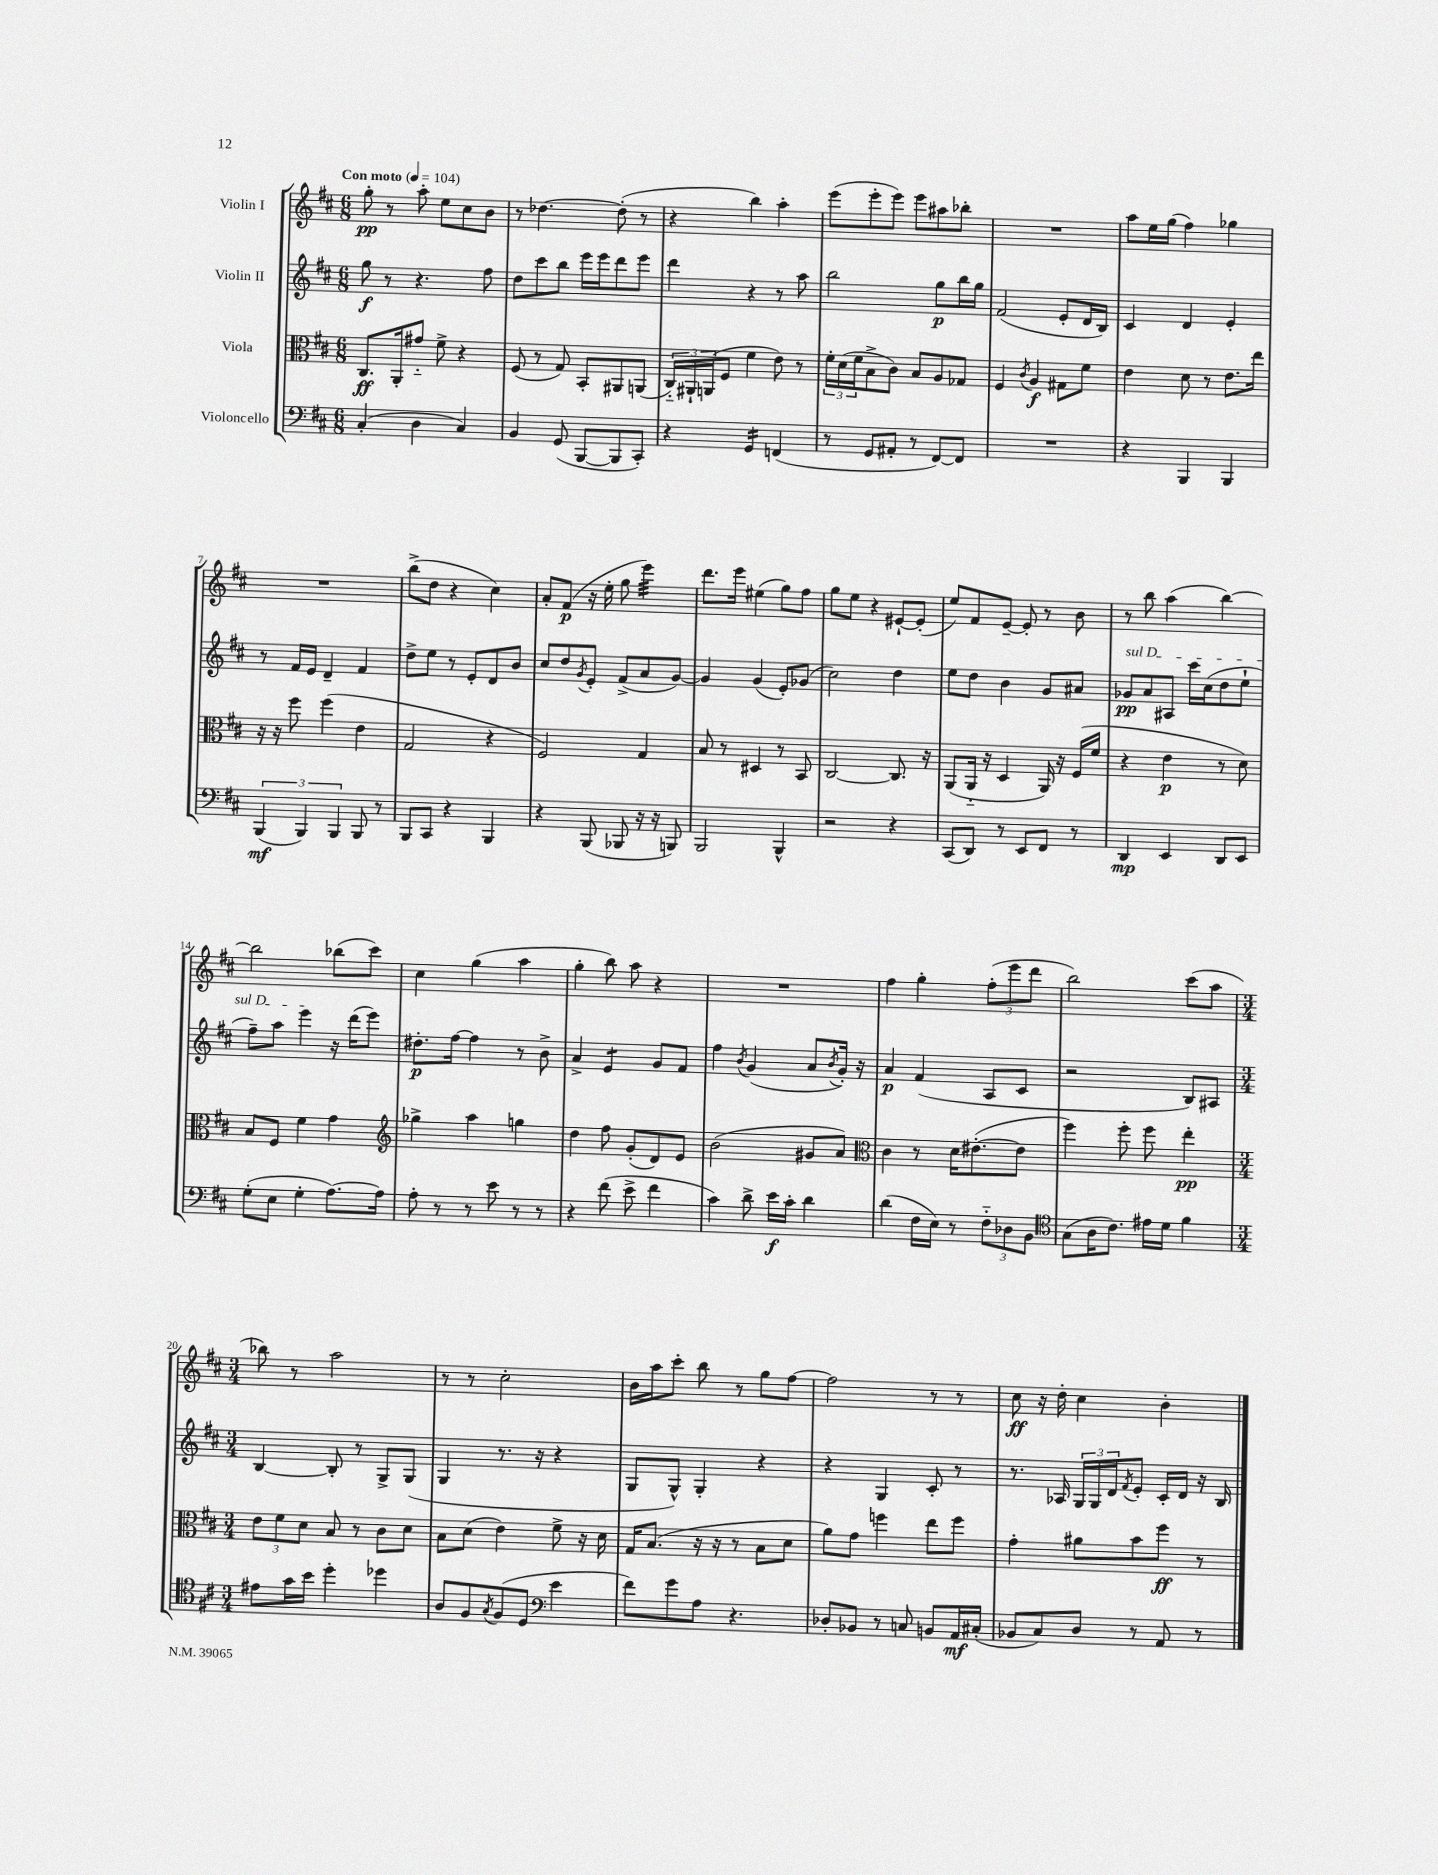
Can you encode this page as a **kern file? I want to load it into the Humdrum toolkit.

**kern	**kern	**kern	**kern
*staff4	*staff3	*staff2	*staff1
*clefF4	*clefC3	*clefG2	*clefG2
*k[f#c#]	*k[f#c#]	*k[f#c#]	*k[f#c#]
*M6/8	*M6/8	*M6/8	*M6/8
*MM104	*MM104	*MM104	*MM104
(4C#'/	8.C#/L	8gg\	8gg'\
.	.	8r	8r
.	16AA'/k	.	.
4D\	8g#'~/J	4.r	8aa'\
.	8f#^\	.	8ee\L
4C#/)	4r	.	8cc#\
.	.	8ff#\	8b\J
=	=	=	=
4BB/	(8F#/	8dd\L	8r
.	8r	8ccc#\	[4.dd-\
(8GG/	8G/)	8bb\J	.
[8BBB/L	8BB'/L	16eee\LL	.
.	.	16eee\J	.
8BBB/]	8AA#/	8ddd\	(8dd-'\]
8CC#'/J)	(8AA/J	8eee\J	8r
=	=	=	=
4r	24C#'~/LL)	4ddd\	4r
.	24AA#`/	.	.
.	(24AA/J	.	.
.	8F#/J	.	.
4GG/	4f#\	4r	4bb\)
(4FF/	8e\)	8r	4aa'\
.	8r	8aa\	.
=	=	=	=
8r	24f#'\LL	2bb\	(8eee\L
.	(24d\	.	.
.	24f#\J	.	.
8GG/L	8B^\	.	8eee'\
8AA#'/J	8c#\J)	.	8eee\J)
8r	8B/L	.	8eee\L
[8FF#/L)	8A/	8gg\L	8aa#\
8FF#/]J	8G-/J	16bb\L	8bb-'\J
.	.	16gg\JJ	.
=	=	=	=
2.r	4F#/	(2f#/	2.r
.	8qc#/	.	.
.	4A/	.	.
.	8G#\L	8e'/L	.
.	8f#\J	16d/L	.
.	.	16B/JJ)	.
=	=	=	=
4r	4e\	4c#/	8aa\L
.	.	.	16ee\L
.	.	.	(16gg\JJ
4BBB/	8d\	4d/	4ff#\)
.	8r	.	.
4BBB/	8.e\L	4e'/	4gg-\
.	16ee\Jk	.	.
=	=	=	=
(6BBB/	16r	8r	2.r
.	16r	.	.
.	8ff#\	16f#/LL	.
6BBB/)	.	.	.
.	.	16e/JJ	.
.	(4ff#\	4d~/	.
6BBB/	.	.	.
8BBB/	4e\	4f#/	.
8r	.	.	.
=	=	=	=
8BBB/L	2G/	8dd^\L	(8bb^\L
8CC#/J	.	8ee\J	8dd\J
4r	.	8r	4r
.	.	8e'/L	.
4BBB/	4r	8d/	4cc#\)
.	.	8b/J	.
=	=	=	=
4r	2F#/)	8cc#/L	8a'/L
.	.	8dd/	(8f#/J
.	.	8qg/	.
(8BBB/	.	8e'/J	16r
.	.	.	16ee'\
8BBB-/	.	(8f#^/L	8gg\
16r	4G/	8a/	4eee\)
16r	.	.	.
8BBB/)	.	[8g/J)	.
=	=	=	=
2BBB/	8B/	4g/]	8.ddd\L
.	8r	.	.
.	.	.	16eee\Jk
.	4D#/	(4g/	(4ee#\
4BBB^^/	8r	8e'/L)	8gg\L)
.	8BB/	(8g-/J	8ff#\J
=	=	=	=
2r	[2C#/	2cc#\)	8gg\L
.	.	.	8ee\J
.	.	.	4r
4r	8.C#/]	4dd\	[8e#`/L
.	.	.	(8e#'/]J
.	16r	.	.
=	=	=	=
(8CC#/L	(8AA/L	8ee\L	8ee/L)
8DD/J)	16AA'~/Jk	8dd\J	8f#/
.	16r	.	.
8r	4D/	4b\	[8e~/J
8EE/L	.	.	8e'/]
8FF#/J	16AA/)	8g/L	8r
.	16r	.	.
8r	(16F#/LL	8a#/J	8b\
.	16f#/JJ	.	.
=	=	=	=
4DD/	4r	8g-/L	8r
.	.	8a/	8bb\
4EE/	4e\	8A#/J	(4aa\
.	.	16ccc#\LL	.
.	.	(16cc#\J	.
8DD/L	8r	8dd\	[4bb\)
8EE/J	8d\)	8ee`\J	.
=	=	=	=
(8G'\L	8B/L	8ff#~\L)	2bb\]
8E\J	8F#/J	8aa\J	.
4G'\	4f#\	4eee\	.
[8.A\L)	4g\	16r	(8bb-\L
.	.	(16ddd\LK	.
.	.	8eee\J)	8ccc#\J)
16A\]Jk	.	.	.
=	=	=	=
*	*clefG2	*	*
8A'\	4gg-^\	8.dd#'\L	4cc#\
8r	.	.	.
.	.	[16ff#\Jk	.
8r	4aa\	4ff#\]	(4gg\
8e\	.	.	.
8r	4gg\	8r	4aa\
8r	.	8b^\	.
=	=	=	=
4r	4dd\	4a^/	4gg'\
(8f#\	8ff#\	4e/	8bb\)
8e^\	(8g'/L	.	8aa\
4f#\	8d/)	8g/L	4r
.	8e/J	8f#/J	.
=	=	=	=
4c#\)	(2b\	4ff#\	2.r
.	.	8qb/	.
8d^\	.	(4g/	.
16e\LL	.	.	.
16c#'\JJ	.	.	.
4d\	8g#/L	8a/L	.
.	.	8qb/	.
.	8a/J)	16g'/Jk)	.
.	.	16r	.
=	=	=	=
*	*clefC3	*	*
(4d\	4c#\	4a/	4ff#\
16F#\LL	8r	(4f#/	4gg'\
16E\JJ)	.	.	.
8r	16d\LK	.	.
.	([8.e#'\	.	.
12F#'~\L	.	8A/L	(12ff#'\L
12D-\	.	.	12eee\
.	8e#\]J	8c#/J	.
12BB\J	.	.	12ddd\J
=	=	=	=
*clefC4	*	*	*
(8G\L	4ff#\)	2r	2bb\)
16A\K	.	.	.
8.c#\J)	.	.	.
.	8ff#'\	.	.
16e#\LL	8ff#\	.	.
16d\JJ	.	.	.
4f#\	4ee'\	8B/L)	(8ccc#\L
.	.	8A#/J	8aa\J
=	=	=	=
*M3/4	*M3/4	*M3/4	*M3/4
8e#\L	12e\L	[4B/	8bb-\)
.	12f#\	.	.
16g\L	.	.	8r
.	12d\J	.	.
16b\JJ	.	.	.
4dd'\	8B/	8B'/]	2aa\
.	8r	8r	.
4dd-\	8c#\L	8G^/L	.
.	8d\J	(8G/J	.
=	=	=	=
8A/L	8B\L	4G/	8r
8F#/	(8d\J	.	8r
8qG/	.	.	.
(8F#/	4e\)	8.r	2cc#'\
8D/J	.	.	.
.	.	16r	.
*clefF4	*	*	*
4e\	8f#^\	4r	.
.	16r	.	.
.	16d\	.	.
=	=	=	=
8f#\L)	16G/LK	8G/L	16b\LL
.	(8.B/J	.	16aa\J
8g\	.	8G^^/J)	8ccc#'\J
8A\J	16r	4G'/	8bb\
.	16r	.	.
4.r	8r	.	8r
.	8B\L	4r	8gg\L
.	8d\J	.	[8ff#\J
=	=	=	=
8D-'/L	8a\L)	4r	2ff#\]
8BB-/J	8g\J	.	.
8r	4ff\	4G/	.
8C/	.	.	.
8BB/L	8ee\L	8c#'/	8r
16AA/L	8ff\J	8r	8r
(16C#'/JJ	.	.	.
=	=	=	=
8BB-/L	4g'\	8.r	8cc#\
8C#/)	.	.	16r
.	.	16A-/	16dd'\
8D/J	8a#\L	24G/LL	4cc#\
.	.	24G/	.
.	.	24d/J	.
.	.	8qf#/	.
8r	8b\	8e'/J	.
8AA/	8ff#\J	16c#'/LL	4b'\
.	.	16d/JJ	.
8r	8r	16r	.
.	.	16B/	.
==	==	==	==
*-	*-	*-	*-
